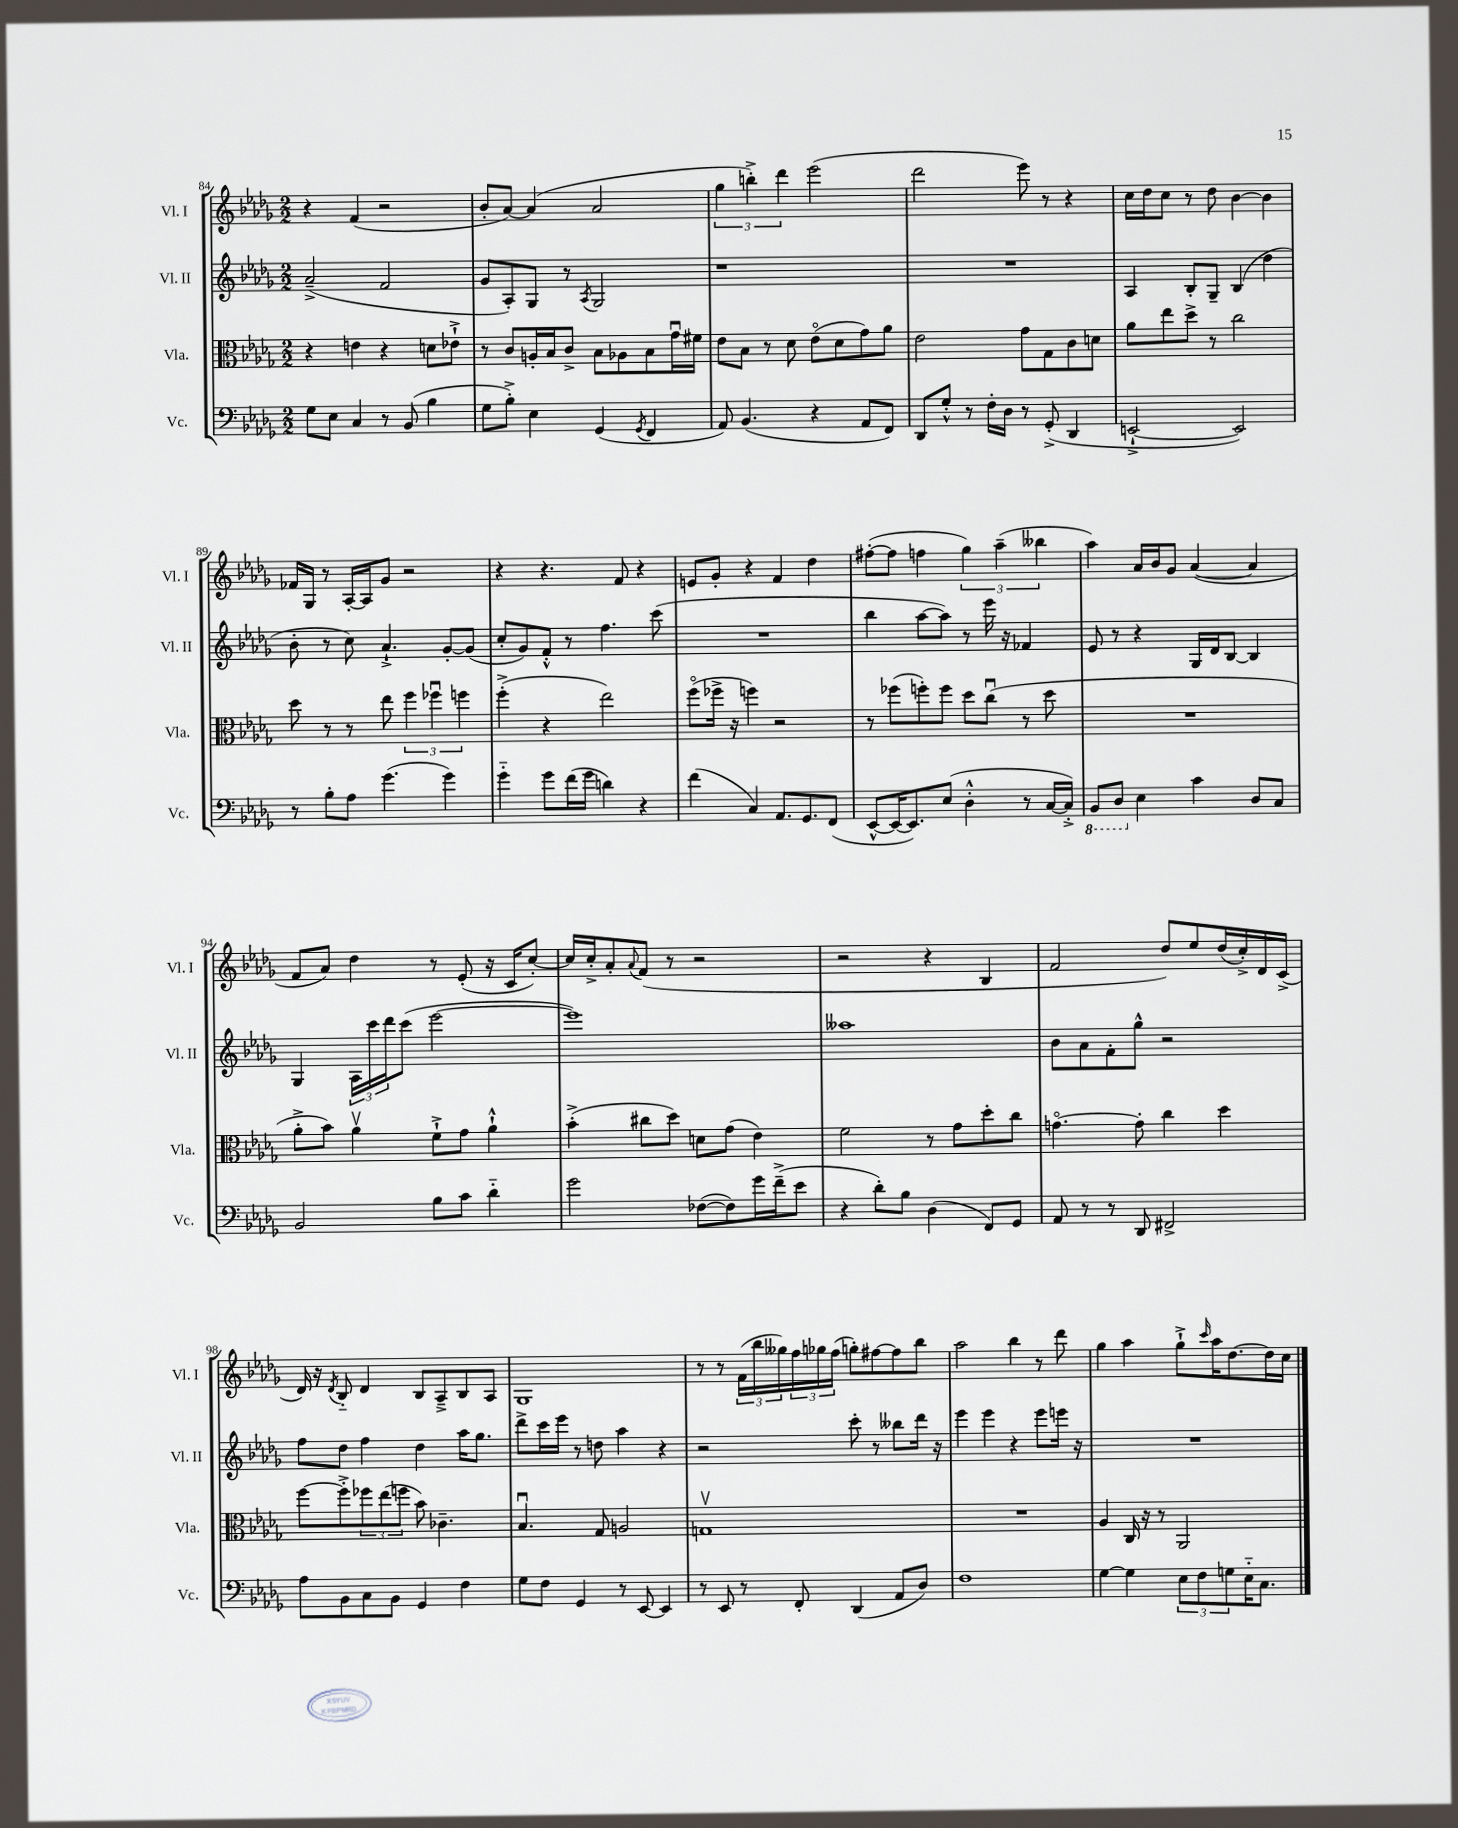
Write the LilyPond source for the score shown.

<<
\new StaffGroup <<
\new Staff = "s0" \with { instrumentName = "Vl. I" shortInstrumentName = "Vl. I" } {
    \clef treble \key des \major \numericTimeSignature \time 2/2
    r4 f'4( r2 |
    bes'8-. aes'8~) aes'4( aes'2 |
    \tuplet 3/2 { ges''4 b''4-.->) des'''4 } ees'''2( |
    des'''2 ees'''8) r8 r4 |
    c''16 des''16 c''8 r8 des''8 bes'4~ bes'4 |
    fes'16 ges16 r8 aes16~-. aes16 ges'8 r2 |
    r4 r4. f'8 r4 |
    e'8 ges'8-. r4 f'4 des''4 |
    fis''8~-.( fis''8 f''4 \tuplet 3/2 { ges''4) aes''4--( beses''4 } |
    aes''4) aes'16 bes'16 ges'8 aes'4~( aes'4 |
    f'8 aes'8) des''4 r8 ees'8-.( r16 c'16 c''8~-.) |
    c''16 c''16-.-> aes'8-. \appoggiatura { aes'8 } f'8( r8 r2 |
    r2 r4 bes4 |
    f'2 des''8) ees''8 des''16( c''16-.->) des'16 c'16->( |
    des'16) r16 \acciaccatura { des'8 } bes8-_ des'4 bes8 aes8---> bes8 aes8 |
    ges1 |
    r8 r8 \tuplet 3/2 { f'16( bes''16 geses''16) } \tuplet 3/2 { f''16 ges''16 f''16( } g''8-.) fis''8~ fis''8 bes''8 |
    aes''2 bes''4 r8 des'''8 |
    ges''4 aes''4 ges''8-!-> \grace { c'''16 } aes''16 des''8.~ des''16 c''16 \bar "|." |
}
\new Staff = "s1" \with { instrumentName = "Vl. II" shortInstrumentName = "Vl. II" } {
    \clef treble \key des \major \numericTimeSignature \time 2/2
    aes'2--->( f'2 |
    ges'8 aes8-.) ges8 r8 \acciaccatura { aes8 } ges2 |
    r1 |
    R1 |
    aes4 bes8-. ges8-- bes4( des''4 |
    bes'8-. r8 c''8) aes'4.-!-> ges'8~-. ges'8( |
    c''8-. ges'8) f'8-.-^ r8 f''4. c'''8( |
    R1 |
    bes''4 aes''8~ aes''8) r8 ees'''16 r16 fes'4 |
    ees'8 r8 r4 ges16 des'16 bes8~ bes4 |
    ges4 \tuplet 3/2 { aes16 c'''16 des'''16 } c'''8( ees'''2~ |
    ees'''1) |
    aeses''1 |
    bes'8 aes'8 f'8-. ges''8-^ r2 |
    f''8 des''8 f''4 des''4 aes''16 ges''8. |
    des'''8-> c'''16 ees'''16 r8 d''8 aes''4 r4 |
    r2 c'''8-. r8 beses''8 des'''16 r16 |
    ees'''4 ees'''4 r4 ees'''8 e'''16 r16 |
    R1 \bar "|." |
}
\new Staff = "s2" \with { instrumentName = "Vla." shortInstrumentName = "Vla." } {
    \clef alto \key des \major \numericTimeSignature \time 2/2
    r4 e'4 r4 d'8 ees'8-!-> |
    r8 c'8 a16-. bes16 c'8-> bes8 aes8 bes8 ges'16\downbow fis'16 |
    ees'8 bes8 r8 des'8 ees'8\flageolet( des'8 ges'8) aes'8 |
    ees'2 ges'8 ges8 c'8 d'8 |
    aes'8 ees''8 des''8-> r8 c''2 |
    des''8 r8 r8 ees''8 \tuplet 3/2 { f''4 fes''4\downbow f''4 } |
    f''4-.->( r4 ees''2) |
    f''8\flageolet( fes''16-> r16 f''4) r2 |
    r8 fes''8( f''8-.) f''8 des''8 c''8\downbow( r8 des''8 |
    R1 |
    aes'8-.-> bes'8) aes'4\upbow f'8-!-> ges'8 aes'4-!-^ |
    bes'4-.->( cis''8 des''8) d'8 ges'8( ees'4) |
    f'2 r8 ges'8 des''8-. c''8 |
    g'4.~\flageolet g'8-. c''4 des''4 |
    f''8~ f''8-.-> \tuplet 3/2 { fes''8 ees''8( f''8 } bes'8) ces'4.-- |
    bes4.\downbow ges8 a2 |
    g1\upbow |
    R1 |
    aes4 c16 r16 r8 aes,2 \bar "|." |
}
\new Staff = "s3" \with { instrumentName = "Vc." shortInstrumentName = "Vc." } {
    \clef bass \key des \major \numericTimeSignature \time 2/2
    ges8 ees8 c4 r8 bes,8( bes4 |
    ges8 bes8-.->) ees4 ges,4( \acciaccatura { ges,8 } f,4 |
    aes,8) bes,4.( r4 aes,8 f,8) |
    des,8 ges8-.-^ r8 f16-. des16 r8 ges,8-.->( des,4 |
    e,2~-!-> e,2) |
    r8 bes8-. aes8 ges'4.( ges'4) |
    ges'4-_ ges'8 f'16( ges'16 d'4) r4 |
    f'4( c4) aes,8. ges,8. f,8( |
    ees,8~-^ ees,16~ ees,8.) ees8( des4-.-^ r8 c16~ c16-.->) |
    \ottava #-1 bes,,8 des,8 \ottava #0 ees4 c'4 des8 c8 |
    bes,2 bes8 c'8 des'4-_ |
    ges'2 fes8~( fes8) ges'16 f'16--->( ees'8 |
    r4 des'8-.) bes8 des4( f,8) ges,8 |
    aes,8 r8 r8 des,8 fis,2-> |
    aes8 bes,8 c8 bes,8 ges,4 f4 |
    ges8 f8 ges,4 r8 ees,8~ ees,4 |
    r8 ees,8 r8 f,8-. des,4( aes,8 des8) |
    f1 |
    ges4~ ges4 \tuplet 3/2 { ees8 f8 g8 } ees16-_ c8. \bar "|." |
}
>>
>>
\layout { \context { \Score currentBarNumber = #84 } }
